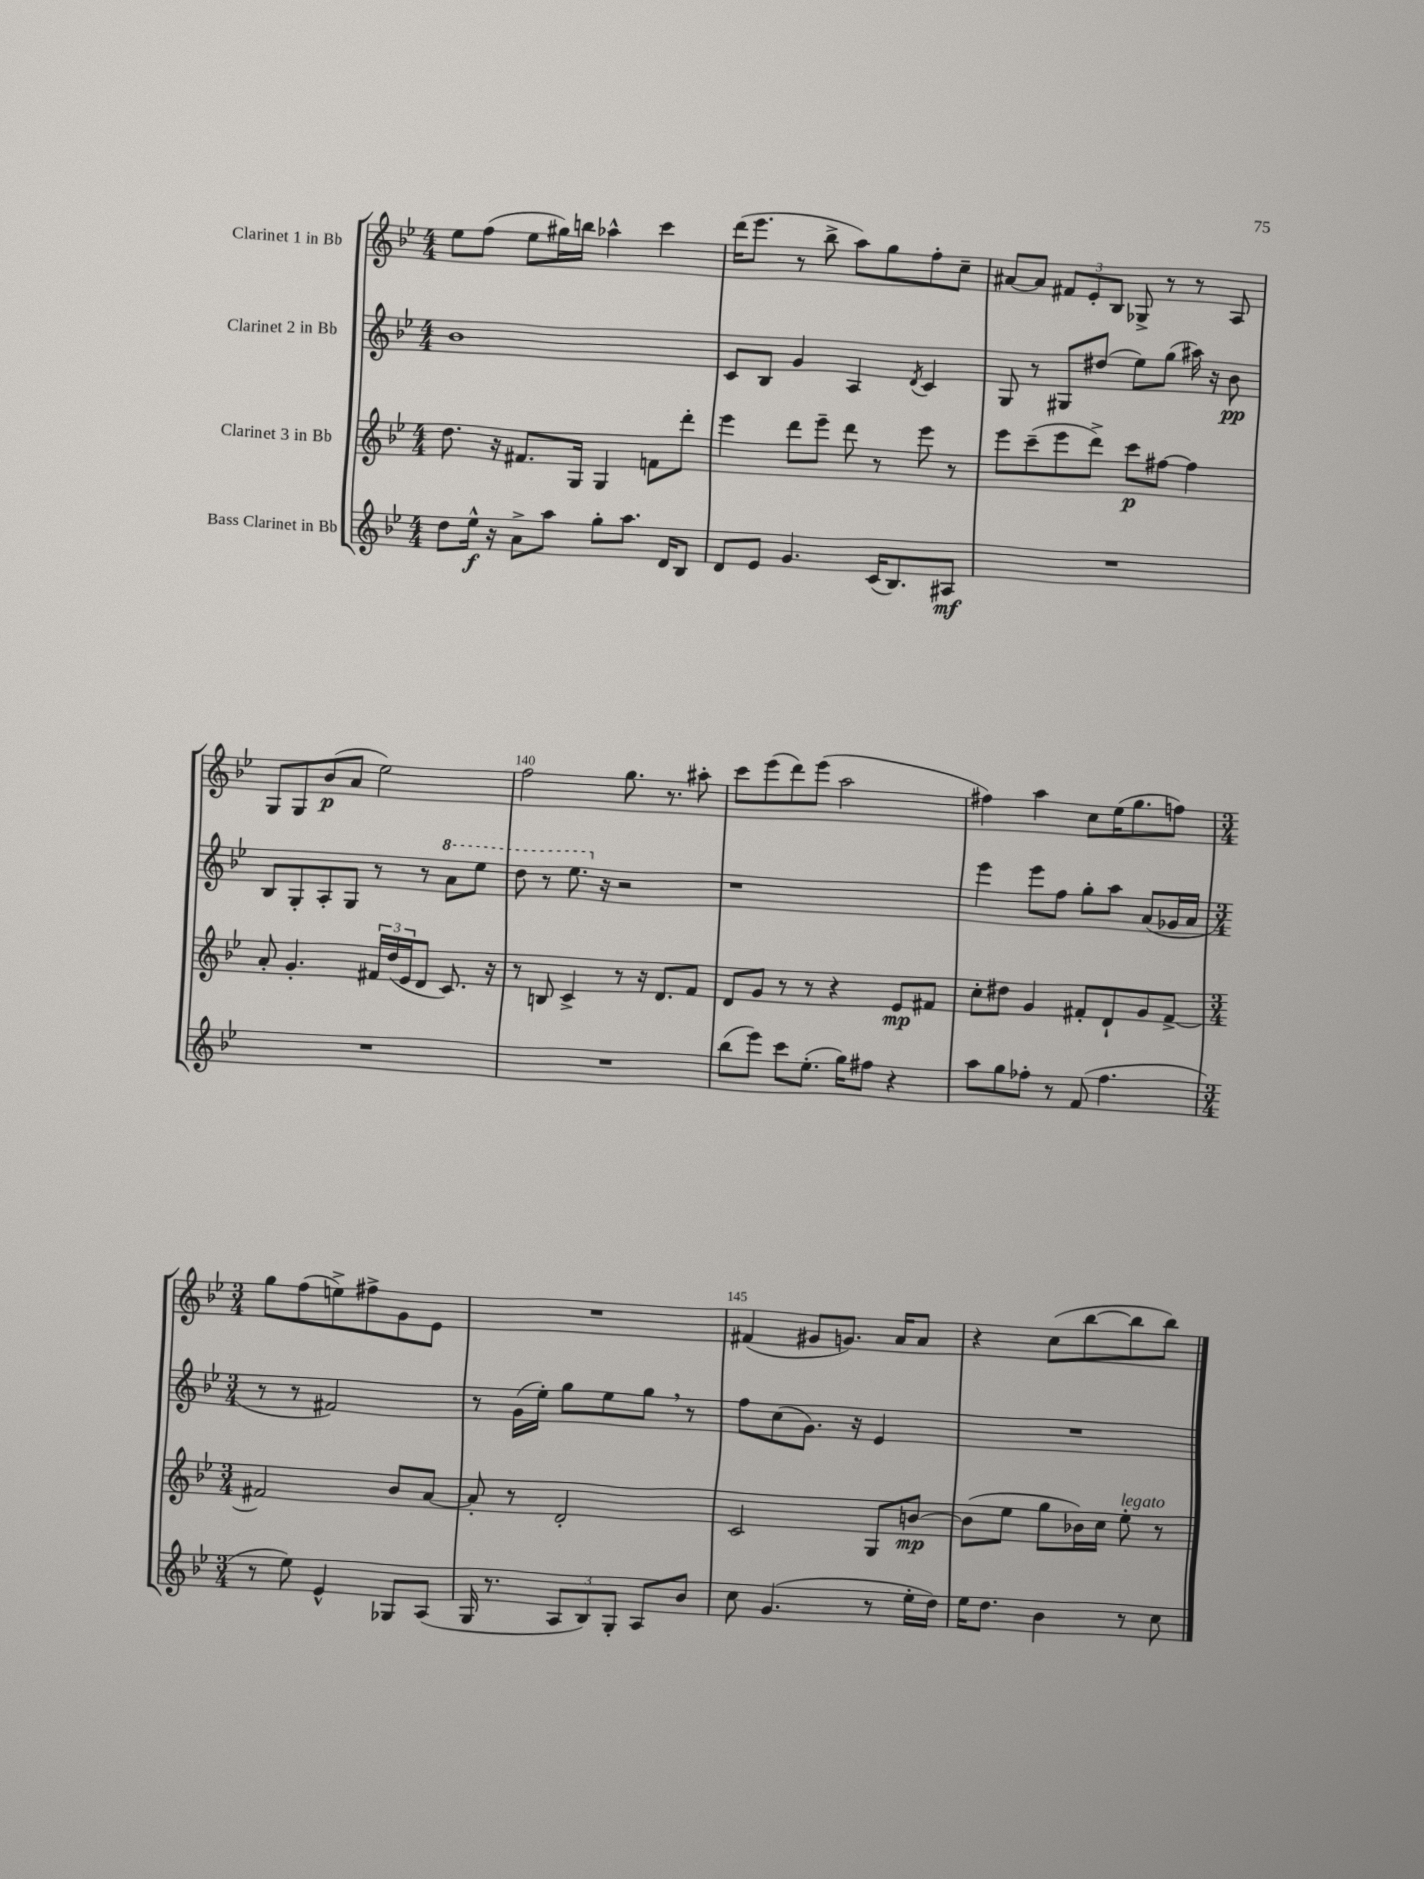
<<
\new StaffGroup <<
\new Staff = "s0" \with { instrumentName = "Clarinet 1 in Bb" } {
    \clef treble \key bes \major \numericTimeSignature \time 4/4
    ees''8 f''8( ees''8 gis''16) b''16 aes''4-^ c'''4 |
    d'''16( ees'''8. r8 bes''8-> a''8) g''8 f''8-. c''8-- |
    ais'8~ ais'8 \tuplet 3/2 { fis'8 ees'8-. bes8 } ges8-> r8 r8 a8 |
    g8 g8 bes'8\p( a'8 ees''2) |
    f''2 g''8. r8. ais''8-. |
    c'''8 ees'''8( d'''8) ees'''8( a''2 |
    fis''4) a''4 c''8 ees''16( g''8. f''8) |
    \numericTimeSignature \time 3/4 g''8 f''8( e''8->) fis''8-> g'8 ees'8 |
    R2. |
    fis'4( gis'8 g'8.) a'16 a'8 |
    r4 c''8( bes''8~ bes''8 bes''8) \bar "|." |
}
\new Staff = "s1" \with { instrumentName = "Clarinet 2 in Bb" } {
    \clef treble \key bes \major \numericTimeSignature \time 4/4
    bes'1 |
    c'8 bes8 g'4 a4 \acciaccatura { d'8 } c'4 |
    g8 r8 gis8 dis''8( ees''8) g''8( ais''16) r16 bes'8\pp |
    bes8 g8-. a8-. g8 r8 r8 \ottava #1 a''8 ees'''8 |
    d'''8 r8 ees'''8. \ottava #0 r16 r2 |
    r1 |
    ees'''4 ees'''8 f''8 g''8-. a''8 a'8( ges'16 a'16 |
    \numericTimeSignature \time 3/4 r8 r8 fis'2) |
    r8 g'16( ees''16-.) g''8 ees''8 g''8 \breathe r8 |
    f''8 c''8( g'8.) r16 ees'4 |
    R2. \bar "|." |
}
\new Staff = "s2" \with { instrumentName = "Clarinet 3 in Bb" } {
    \clef treble \key bes \major \numericTimeSignature \time 4/4
    d''8. r16 fis'8. g16 g4 f'8 d'''8-. |
    ees'''4 d'''8 ees'''8-- d'''8 r8 ees'''8 r8 |
    ees'''8 c'''8--( ees'''8 d'''8->) c'''8\p fis''8~ fis''4 |
    a'8-. g'4.-. \tuplet 3/2 { fis'16 d''16( ees'16 } d'8 c'8.) r16 |
    r8 b8 c'4-> r8 r16 d'8. f'8 |
    d'8 g'8 r8 r8 r4 ees'8\mp fis'8 |
    c''8-. dis''8 g'4 fis'8-. d'8-! g'8 fis'8~-> |
    \numericTimeSignature \time 3/4 fis'2 bes'8 a'8~ |
    a'8-. r8 d'2-. |
    c'2 g8 b'8~\mp |
    b'8( ees''8 g''8 bes'16) c''16 ees''8-.^\markup { \italic "legato" } r8 \bar "|." |
}
\new Staff = "s3" \with { instrumentName = "Bass Clarinet in Bb" } {
    \clef treble \key bes \major \numericTimeSignature \time 4/4
    d''8 ees''16-^\f r16 a'8-> a''8 g''8-. a''8. d'16 bes8 |
    d'8 ees'8 g'4. c'16( bes8.) ais8\mf |
    R1 |
    R1 |
    R1 |
    bes''8( ees'''8) c'''8 ees''8.-.( g''16) fis''8 r4 |
    a''8 g''8 fes''8-. r8 f'8( fes''4. |
    \numericTimeSignature \time 3/4 r8 ees''8) ees'4-^ ges8 a8( |
    g16 r8. \tuplet 3/2 { a8 bes8) g8-. } a8 bes'8 |
    c''8 g'4.( r8 ees''16-. d''16) |
    ees''16 d''8. bes'4 r8 c''8 \bar "|." |
}
>>
>>
\layout { \context { \Score currentBarNumber = #136 \override BarNumber.break-visibility = ##(#f #t #t) barNumberVisibility = #(every-nth-bar-number-visible 5) } }
